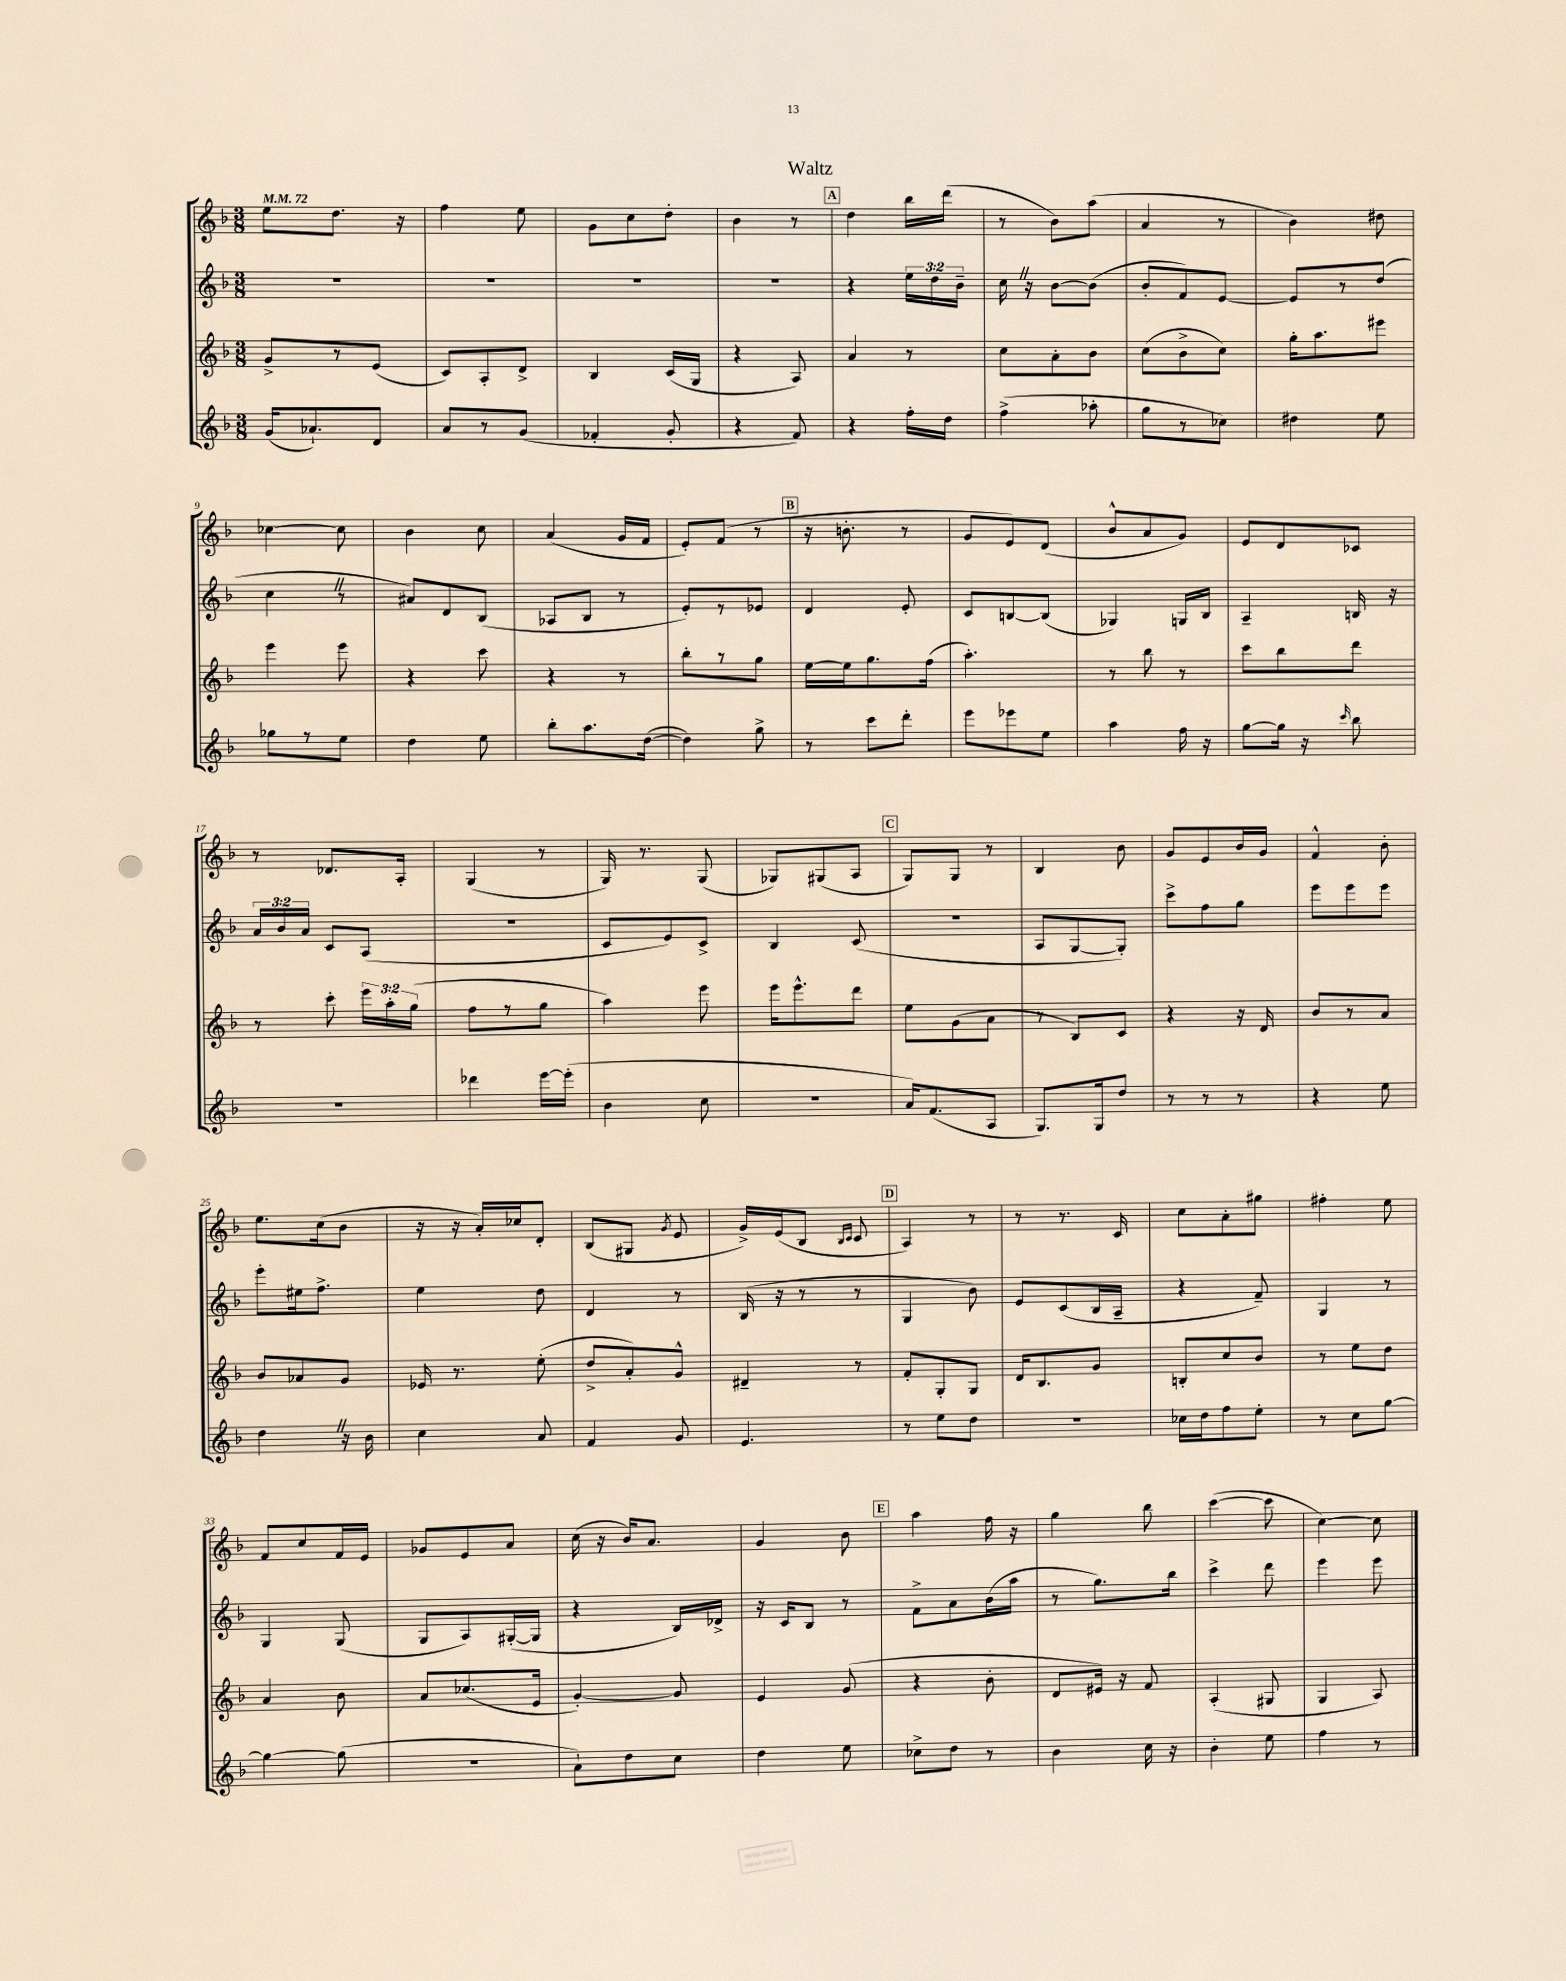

**kern	**kern	**kern	**kern
*staff4	*staff3	*staff2	*staff1
*clefG2	*clefG2	*clefG2	*clefG2
*k[b-]	*k[b-]	*k[b-]	*k[b-]
*M3/8	*M3/8	*M3/8	*M3/8
*MM72	*MM72	*MM72	*MM72
(16g/LK	8g^/L	4.r	8ee\L
8.a-`/)	.	.	.
.	8r	.	8.dd\J
8d/J	(8e/J	.	.
.	.	.	16r
=	=	=	=
8a/L	8c/L)	4.r	4ff\
8r	8A'/	.	.
(8g/J	8d^/J	.	8ee\
=	=	=	=
4f-'/	4B-/	4.r	8g\L
.	.	.	8cc\
8g'/	(16c/LL	.	8dd'\J
.	16G/JJ	.	.
=	=	=	=
4r	4r	4.r	4b-\
8f/)	8A/)	.	8r
=	=	=	=
4r	4a/	4r	4dd\
16ff'\LL	8r	24ee\LL	16bb-\LL
.	.	24dd\	.
16dd\JJ	.	.	(16ddd\JJ
.	.	24b-~\JJ	.
=	=	=	=
(4ff^\	8cc\L	16cc\	8r
.	.	16r	.
.	8a'\	[8b-\L	8b-\L)
8aa-'\	8b-\J	(8b-\]J	(8aa\J
=	=	=	=
8gg\L	(8cc\L	8b-'/L	4a/
8r	8b-^\	8f/)	.
8cc-\J)	8cc\J)	[8e/J	8r
=	=	=	=
4dd#\	16gg'\LK	8e/]L	4b-\)
.	8.aa\	.	.
.	.	8r	.
8ee\	8eee#\J	(8dd/J	8dd#\
=	=	=	=
8gg-\L	4eee\	4cc\	[4cc-\
8r	.	.	.
8ee\J	8eee\	8r	8cc-\]
=	=	=	=
4dd\	4r	8a#/L)	4b-\
.	.	8d/	.
8ee\	8ccc\	(8B-/J	8cc\
=	=	=	=
8bb-'\L	4r	8A-/L	(4a/
8.aa\	.	8B-/J	.
.	8r	8r	16g/LL
([16dd\Jk	.	.	16f/JJ
=	=	=	=
4dd\])	8bb-'\L	8e'/L)	8e'/L)
.	8r	8r	(8f/J
8gg^\	8gg\J	8e-/J	8r
=	=	=	=
8r	[16ee\LL	4d/	16r
.	16ee\]J	.	8.b'\
8ccc\L	8.gg\	.	.
8ddd'\J	.	8e'/	8r
.	(16ff\Jk	.	.
=	=	=	=
8eee\L	4.aa'\)	8c/L	8g/L
8eee-\	.	[8B/	8e/)
8ee\J	.	(8B/]J	(8d/J
=	=	=	=
4aa\	8r	4G-/)	8b-^^/L
.	8bb-\	.	8a/
16ff\	8r	16G/LL	8g/J)
16r	.	16B-/JJ	.
=	=	=	=
[8gg\L	8ccc\L	4A~/	8e/L
16gg\]Jk	8bb-\	.	8d/
16r	.	.	.
16qqccc/	.	.	.
8bb-\	8ddd\J	16B/	8c-/J
.	.	16r	.
=	=	=	=
4.r	8r	24a/LL	8r
.	.	24b-/	.
.	.	24a/JJ	.
.	8ccc'\	8c/L	8.d-/L
.	24eee\LL	(8A/J	.
.	24aa'\	.	.
.	.	.	16A'/Jk
.	(24gg\JJ	.	.
=	=	=	=
4ddd-\	8ff\L	4.r	(4G/
.	8r	.	.
[16eee\LL	8gg\J	.	8r
(16eee'\]JJ	.	.	.
=	=	=	=
4b-\	4aa\)	8c/L	16G/)
.	.	.	8.r
.	.	8e/)	.
8cc\	8eee\	8c^/J	(8G/
=	=	=	=
4.r	16eee\LK	4B-/	8G-/L)
.	8.eee^^\	.	.
.	.	.	(8G#/
.	8ddd\J	(8c/	8A/J
=	=	=	=
16a/LK)	8ee\L	4.r	8G/L)
(8.f/	.	.	.
.	(8g\	.	8G/J
8A/J	8a\J	.	8r
=	=	=	=
8.G/L)	8r	8A/L	4B-/
.	8B-/L)	[8G/	.
16G/k	.	.	.
8dd/J	8c/J	8G'/]J)	8b-\
=	=	=	=
8r	4r	8ccc^\L	8g/L
8r	.	8ff\	8e/
8r	16r	8gg\J	16b-/L
.	16d/	.	16g/JJ
=	=	=	=
4r	8b-/L	8eee\L	4f^^/
.	8r	8eee\	.
8ee\	8a/J	8eee\J	8b-'\
=	=	=	=
4dd\	8b-/L	8eee'\L	8.ee\L
.	8a-/	16ee#\k	.
.	.	8.ff^\J	(16cc\k
16r	8g/J	.	8b-\J
16b-\	.	.	.
=	=	=	=
4cc\	16e-/	4ee\	16r
.	8.r	.	16r
.	.	.	16a'/LL)
.	.	.	16cc-/J
8a/	(8ee'\	8dd\	8d'/J
=	=	=	=
4f/	8dd^/L	4d/	(8B-/L
.	8a'/)	.	8G#/J
.	.	.	8qg/
8g/	8g^^/J	8r	8e/
=	=	=	=
4.e/	4d#~/	(16B-/	16g^/LL)
.	.	16r	(16e/J
.	.	8r	8B-/J
.	.	.	16qqB-/LL
.	.	.	16qqc/JJ
.	8r	8r	8c/
=	=	=	=
8r	8f'/L	4G/	4A/)
8ee\L	8G'/	.	.
8dd\J	8G/J	8b-\)	8r
=	=	=	=
4.r	16d/LK	8e/L	8r
.	8.B-/	.	.
.	.	(8c/	8.r
.	8g/J	16B-/L	.
.	.	16A~/JJ	16c/
=	=	=	=
16cc-\LL	8B'/L	4r	8cc\L
16dd\J	.	.	.
8ff\	8cc/	.	8a'\
8ee'\J	8b-/J	8f~/)	8gg#\J
=	=	=	=
8r	8r	4G/	4ff#'\
8cc\L	8ee\L	.	.
[8gg\J	8dd\J	8r	8ee\
=	=	=	=
4gg\_	4a/	4G/	8f/L
.	.	.	8cc/
(8gg\]	8b-\	(8G/	16f/L
.	.	.	16e/JJ
=	=	=	=
4.r	8a/L	8G/L	8g-/L
.	(8.cc-/	8A/)	8e/
.	.	([16G#'/L	8a/J
.	16e/Jk	16G#/]JJ	.
=	=	=	=
8a`\L)	[4g'/)	4r	(16cc\
.	.	.	16r
8dd\	.	.	16b-/LK)
.	.	.	8.a/J
8cc\J	8g/]	16B-/LL)	.
.	.	16d-^/JJ	.
=	=	=	=
4dd\	4e/	16r	4g/
.	.	16c/LK	.
.	.	8B-/J	.
8ee\	(8g/	8r	8b-\
=	=	=	=
8cc-^\L	4r	8f^\L	4aa\
8dd\J	.	8a\	.
8r	8b-'\	(16b-\L	16ff\
.	.	16aa\JJ	16r
=	=	=	=
4b-\	8d/L	8r	4gg\
.	16e#/Jk)	8.gg\L)	.
.	16r	.	.
16cc\	8f/	.	8bb-\
16r	.	16bb-\Jk	.
=	=	=	=
4b-'\	(4A'/	4ccc^\	([4ccc\
8ee\	8G#/	8ddd\	8ccc\]
=	=	=	=
4ff\	4G/	4eee\	[4cc\)
8r	8A/)	8eee\	8cc\]
==	==	==	==
*-	*-	*-	*-
